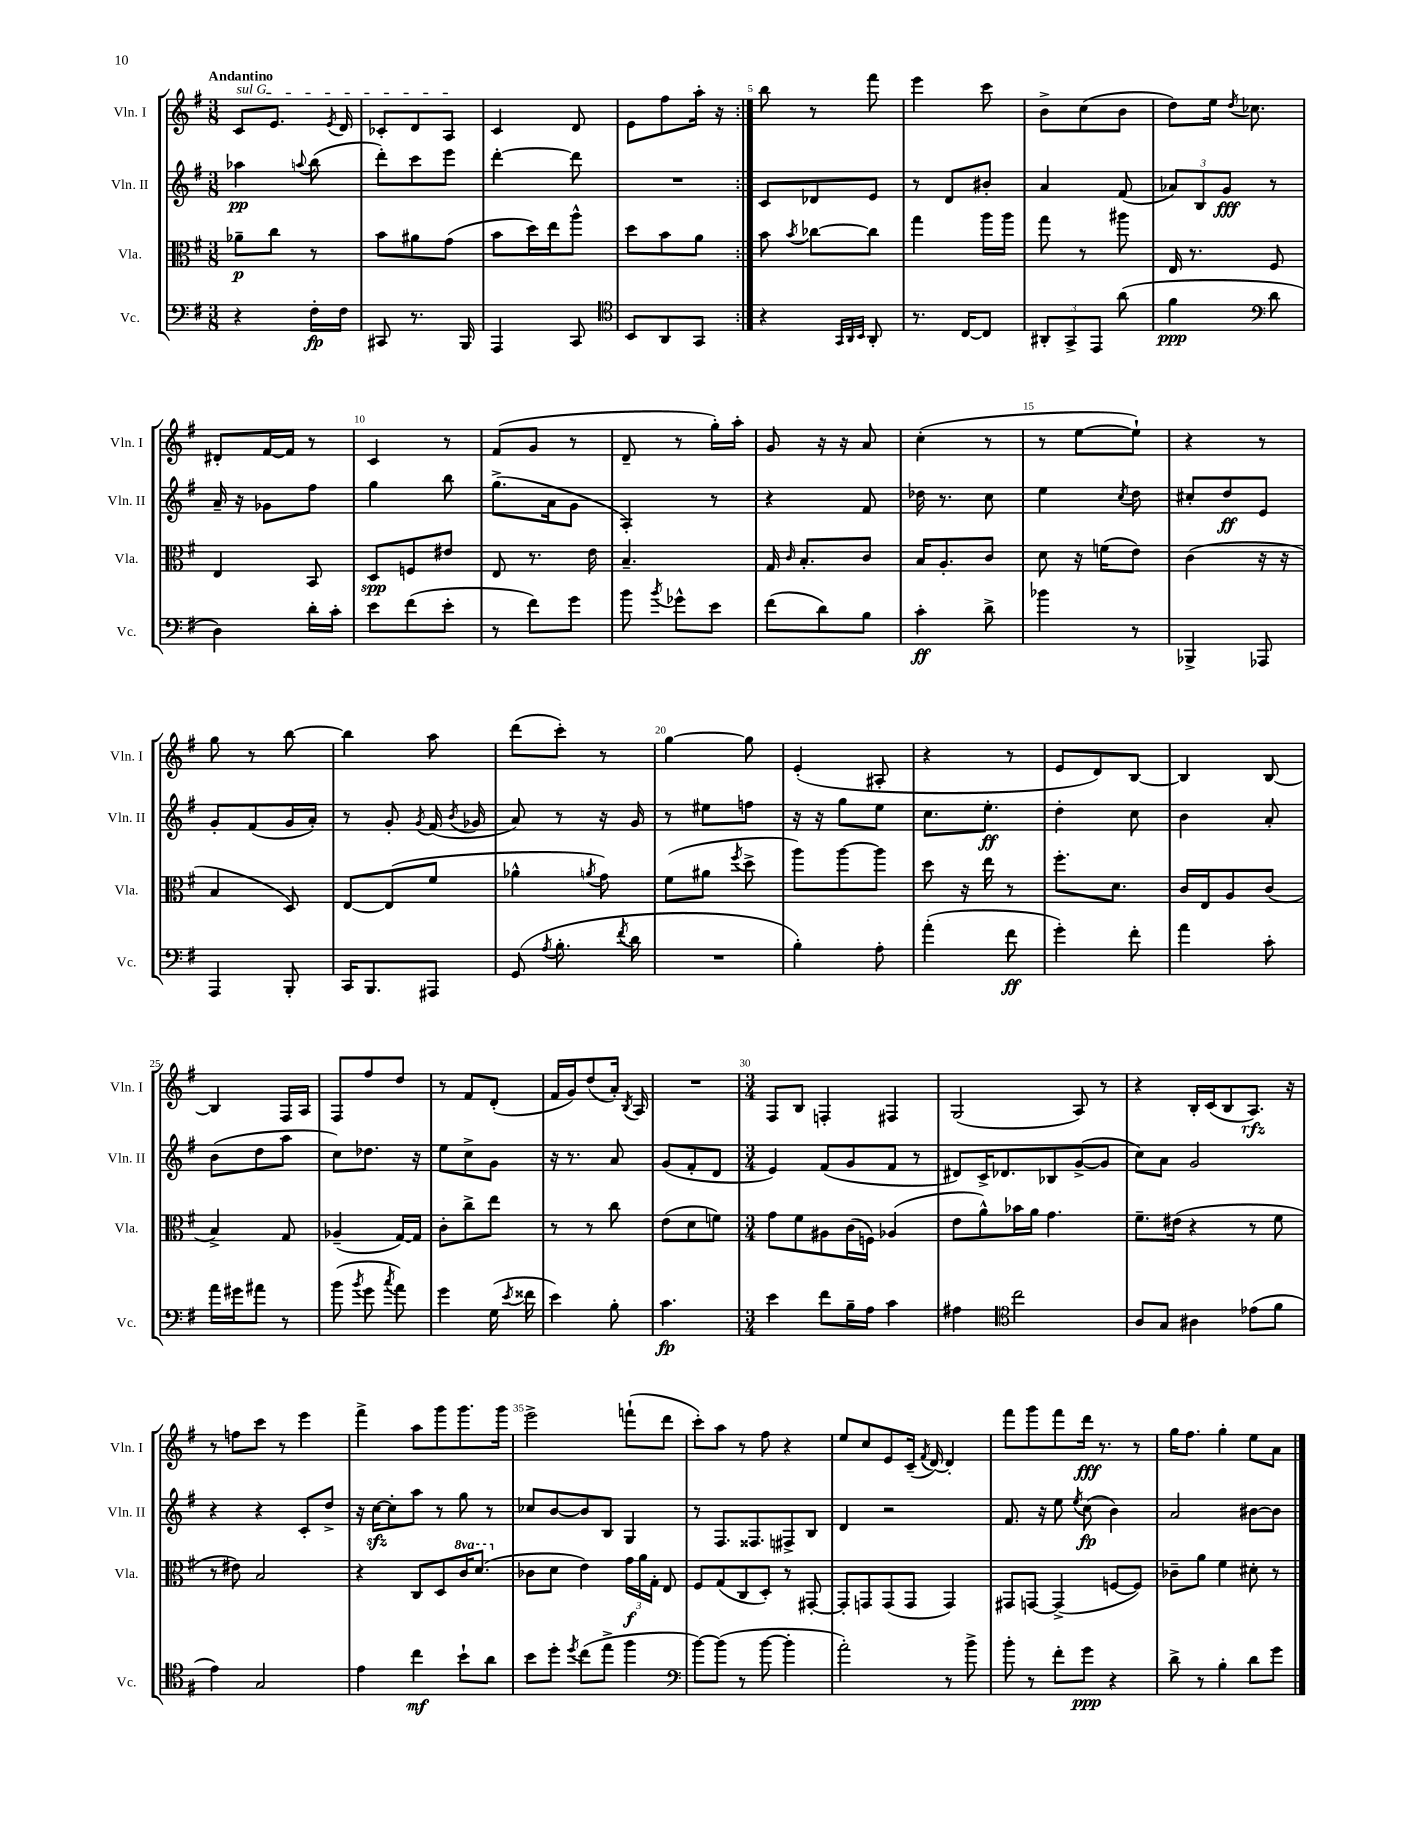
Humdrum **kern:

**kern	**kern	**kern	**kern
*staff4	*staff3	*staff2	*staff1
*clefF4	*clefC3	*clefG2	*clefG2
*k[f#]	*k[f#]	*k[f#]	*k[f#]
*M3/8	*M3/8	*M3/8	*M3/8
4r	8a-~	4aa-	8c
.	8cc	.	8.e
.	.	8qqaa	.
16F#'	8r	(8bb	.
.	.	.	8qe
16F#	.	.	16d
=	=	=	=
8CC#	8b	8ddd')	8c-'
8.r	8a#	8ccc	8d
.	(8g	8eee	8A
16BBB	.	.	.
=	=	=	=
4AAA	8b	[4ddd'	4c
.	16dd)	.	.
.	16ee	.	.
8CC	8aa^^	8ddd]	8d
=	=	=	=
*clefC4	*	*	*
8BB	8dd	4.r	8e
8AA	8b	.	8ff#
8GG	8a	.	16aa'
.	.	.	16r
=:|!	=:|!	=:|!	=:|!
4r	8b	8c	8bb
.	8qb	.	.
.	[8cc-	8d-	8r
32qqGG	.	.	.
32qqAA	.	.	.
32qqBB	.	.	.
8AA'	8cc-]	8e	8fff#
=	=	=	=
8.r	4gg	8r	4eee
.	.	8d	.
[16C	.	.	.
8C]	16aa	8b#'	8ccc
.	16aa	.	.
=	=	=	=
12AA#'	8gg	4a	8b^
12GG^	.	.	.
.	8r	.	(8cc
12EE	.	.	.
(8a	8aa#	(8f#	8b
=	=	=	=
4f#	16E	12a-)	8dd)
.	8.r	.	.
.	.	12B	.
.	.	.	16ee
.	.	12g	.
.	.	.	8qdd
.	.	.	8.cc-
*clefF4	*	*	*
8d	8F#	8r	.
=	=	=	=
4D)	4E	16a~	8d#'
.	.	16r	.
.	.	8g-	[16f#
.	.	.	16f#]
16d'	8BB	8ff#	8r
16c'	.	.	.
=	=	=	=
8e	8D	4gg	4c
(8f#	8F	.	.
8e'	8e#	8bb	8r
=	=	=	=
8r	8E	(8.gg^	(8f#
8f#)	8.r	.	8g
.	.	16a	.
8g	.	8g	8r
.	16e	.	.
=	=	=	=
8b	4.B~	4A')	8d~
8qb	.	.	.
8g-^^	.	.	8r
8e	.	8r	16gg')
.	.	.	16aa'
=	=	=	=
(8f#	16G	4r	8g
.	16qqc	.	.
.	8.B'	.	.
8d)	.	.	16r
.	.	.	16r
8B	8c	8f#	8a
=	=	=	=
4c'	16B	16dd-	(4cc'
.	8.A'	8.r	.
8d^	8c	8cc	8r
=	=	=	=
4b-	8d	4ee	8r
.	16r	.	[8ee
.	(16f	.	.
.	.	8qcc	.
8r	8e)	8dd	8ee`])
=	=	=	=
4BBB-^	(4c	8cc#'	4r
.	.	8dd	.
8AAA-	16r	8e	8r
.	16r	.	.
=	=	=	=
4AAA	4B	8g'	8gg
.	.	(8f#	8r
8BBB'	8D)	16g	[8bb
.	.	16a')	.
=	=	=	=
16CC	[8E	8r	4bb]
8.BBB	.	.	.
.	(8E]	8g'	.
.	.	8qg	.
8AAA#	8f#	(16f#	8aa
.	.	8qb	.
.	.	16g-	.
=	=	=	=
(8GG	4a-^^	8a)	(8ddd
8qA	.	.	.
8.B'	.	8r	8ccc')
.	8qa	.	.
.	8g)	16r	8r
8qf#	.	.	.
16d	.	16g	.
=	=	=	=
4.r	(8f#	8r	[4gg
.	8a#	8ee#	.
.	8qff#	.	.
.	8dd^	8ff	8gg]
=	=	=	=
4B')	8aa)	16r	(4e'
.	.	16r	.
.	[8aa	8gg	.
8A'	8aa]	8ee	8A#'
=	=	=	=
(4a'	8dd	8.cc	4r
.	16r	.	.
.	16ee	8.ee'	.
8f#	8r	.	8r
=	=	=	=
4g')	8.ff#'	4dd'	8e
.	.	.	8d)
.	8.d	.	.
8f#'	.	8cc	[8B
=	=	=	=
4a	16c	4b	4B]
.	16E	.	.
.	8A	.	.
8c'	(8c	8a'	[8B
=	=	=	=
16a	4B^)	(8b	4B]
16g#	.	.	.
8a#	.	8dd	.
8r	8G	8aa	16F#
.	.	.	16A
=	=	=	=
(8b	(4A-~	8cc)	8F#
8qb	.	.	.
8g	.	8.dd-	8ff#
8qcc	.	.	.
8a)	[16G)	.	8dd
.	16G]	16r	.
=	=	=	=
4g	8c'	8ee	8r
.	8cc^	8cc^	8f#
(16G	8ee	8g	(8d'
8qe	.	.	.
16f##	.	.	.
=	=	=	=
4e)	8r	16r	16f#
.	.	8.r	16g)
.	8r	.	(8dd
8B'	8cc	8a	16a')
.	.	.	8qB
.	.	.	16A
=	=	=	=
4.c	(8e	(8g	4.r
.	8d	8f#'	.
.	8f)	8d	.
=	=	=	=
*M3/4	*M3/4	*M3/4	*M3/4
4e	8g	4e)	8F#
.	8f#	.	8B
8f#	8A#	(8f#	4F'
16B~	(16c	8g	.
16A	16F)	.	.
4c	(4A-	8f#	4F#
.	.	8r	.
=	=	=	=
4A#	8e	8d#)	(2G
.	8a^^)	16c^	.
.	.	8.d-	.
*clefC4	*	*	*
2cc	16b-	.	.
.	16a	.	.
.	4.g	8B-	.
.	.	([8g^	8A)
.	.	8g]	8r
=	=	=	=
8A	8.f#~	8cc)	4r
8G	.	8a	.
.	(16e#	.	.
4A#	4r	2g	16B'
.	.	.	(16c
.	.	.	8B
(8e-	8r	.	8.A)
8f#	8f#	.	.
.	.	.	16r
=	=	=	=
4e)	8r	4r	8r
.	8e#)	.	8ff
2G	2B	4r	8ccc
.	.	.	8r
.	.	8c'	4eee
.	.	8dd^	.
=	=	=	=
4e	4r	16r	4fff#^
.	.	[16cc	.
.	.	8cc']	.
4cc	8C	8aa	8aa
.	8D	8r	8ggg
8b`	16cc	8gg	8.ggg
.	(8.dd	.	.
8a	.	8r	.
.	.	.	16ggg
=	=	=	=
8b	8c-	8cc-	2eee^
8dd'	8d	[8b	.
8qdd	.	.	.
(8cc	4e)	8b]	.
8ee^	.	8B	.
4ff#	24g	4G	(8fff`
.	24a	.	.
.	24G'	.	.
.	8E	.	8ddd
=	=	=	=
*clefF4	*	*	*
[8b)	8F#	8r	8ccc')
(8b]	(8G	8.F#	8aa
8r	8C	.	8r
.	.	8.F##	.
[8b	8D')	.	8ff#
4b']	8r	8F#^	4r
.	[8GG#'	8B	.
=	=	=	=
2a')	8GG#']	4d	8ee
.	8GG	.	8cc
.	(8GG	2r	8e
.	8GG	.	(16c~
.	.	.	8qf#
.	.	.	[16d)
8r	4GG)	.	4d']
8b^	.	.	.
=	=	=	=
8b'	8GG#	8.f#	8fff#
8r	[8GG	.	8ggg
.	.	16r	.
8f#'	(4GG^]	8ee	8fff#
.	.	8qee	.
8g	.	(8cc	16ddd
.	.	.	8.r
4r	[8F	4b)	.
.	8F])	.	8r
=	=	=	=
8d^	8c-~	2a	16gg
.	.	.	8.ff#
8r	8a	.	.
4B'	4f#	.	4gg'
8d	8d#'	[8b#	8ee
8g	8r	8b#]	8a
==	==	==	==
*-	*-	*-	*-
